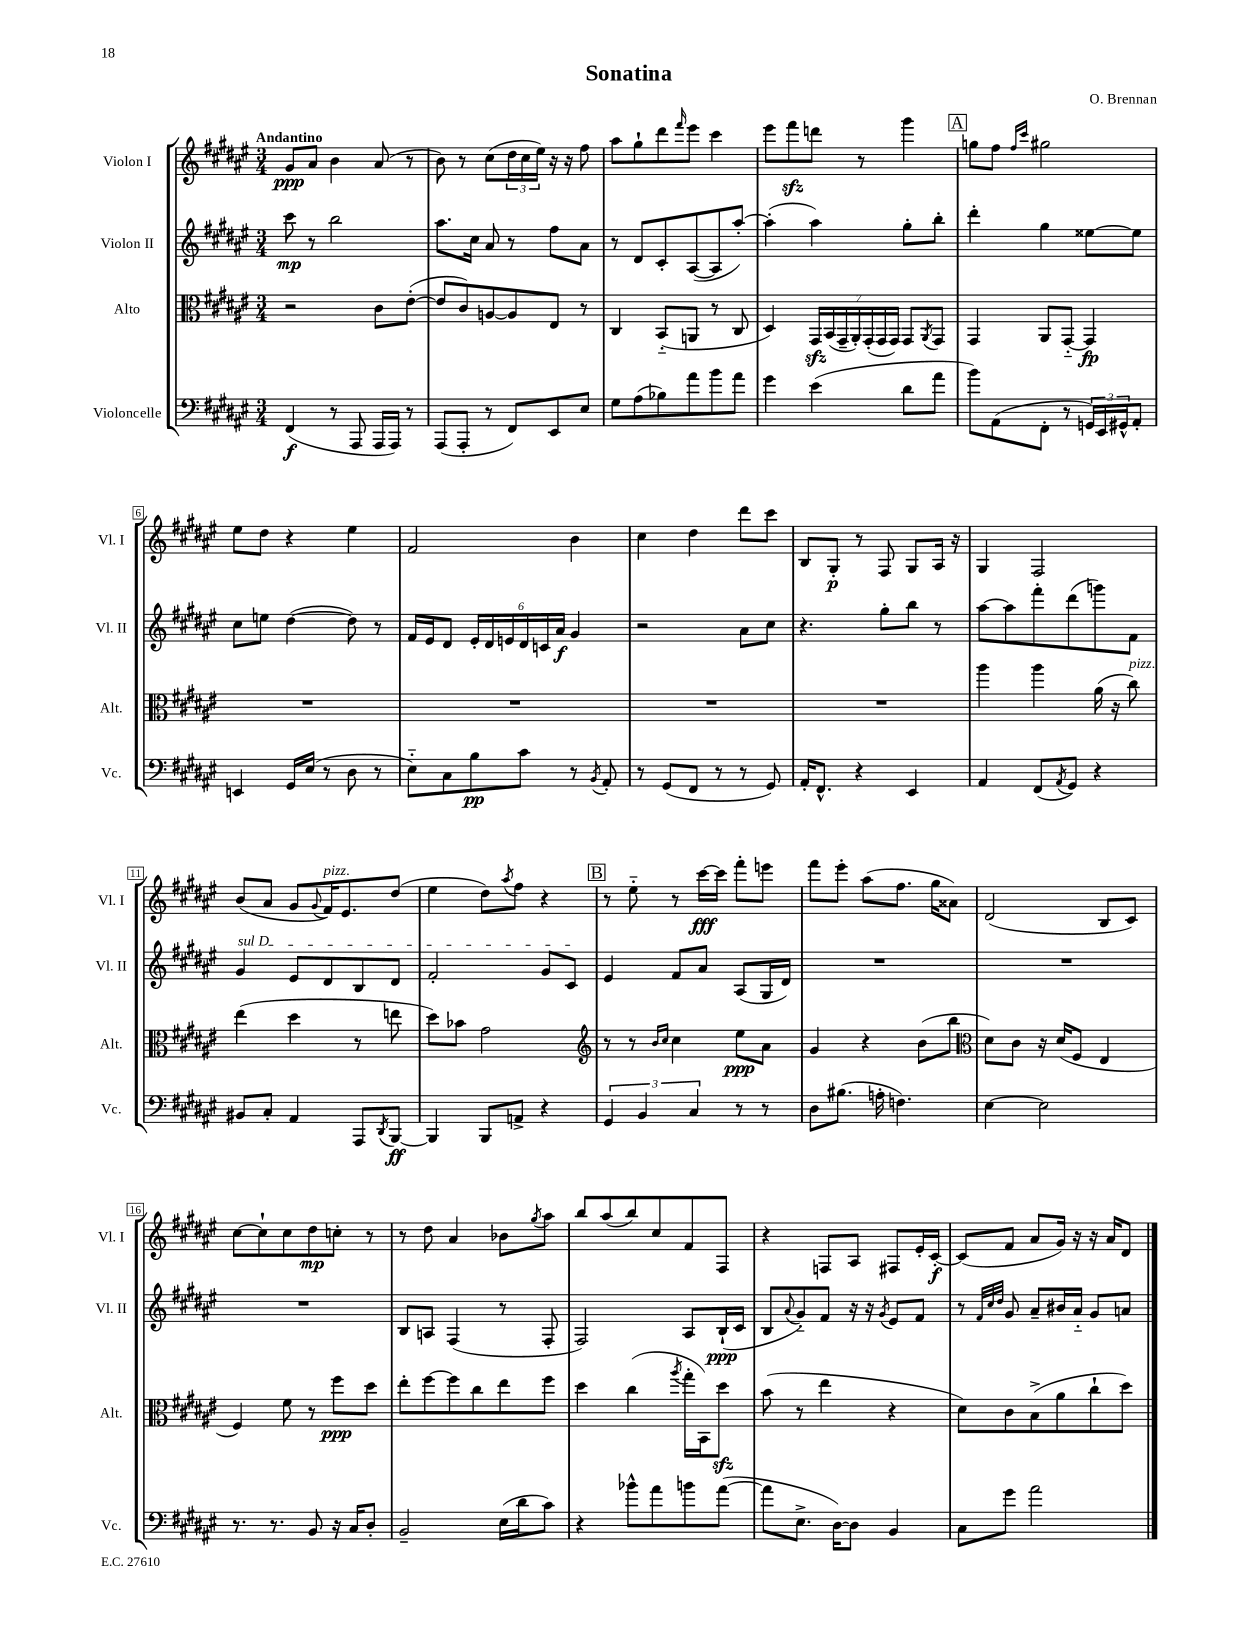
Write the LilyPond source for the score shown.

\header { title = "Sonatina" composer = "O. Brennan" }
<<
\new StaffGroup <<
\new Staff = "s0" \with { instrumentName = "Violon I" shortInstrumentName = "Vl. I" } {
    \clef treble \key fis \major \numericTimeSignature \time 3/4 \tempo "Andantino"
    gis'8\ppp ais'8 b'4 ais'8( r8 |
    b'8) r8 cis''8( \tuplet 3/2 { dis''16 cis''16 eis''16) } r16 r16 fis''8 |
    ais''8 gis''8-! dis'''8 \grace { fis'''16 } eis'''8 cis'''4 |
    eis'''8 fis'''8\sfz d'''8 r8 gis'''4 |
    \mark \markup { \box "A" } g''8 fis''8 \grace { fis''16 cis'''16 } gis''2 |
    eis''8 dis''8 r4 eis''4 |
    fis'2 b'4 |
    cis''4 dis''4 dis'''8 cis'''8 |
    b8 gis8-.\p r8 fis8 gis8 ais16 r16 |
    gis4 fis2 |
    b'8( ais'8 gis'8 \appoggiatura { gis'8 } fis'16^\markup { \italic "pizz." }) eis'8. dis''8( |
    eis''4 dis''8) \acciaccatura { ais''8 } fis''8 r4 |
    \mark \markup { \box "B" } r8 eis''8-_ r8 cis'''16~\fff cis'''16 fis'''8-. e'''8 |
    fis'''8 eis'''8-. ais''8( fis''8. gis''16 aisis'8) |
    dis'2( b8 cis'8) |
    cis''8~ cis''8-! cis''8 dis''8\mp c''8-. r8 |
    r8 dis''8 ais'4 bes'8 \acciaccatura { gis''8 } ais''8 |
    b''8 ais''8( b''8) cis''8 fis'8 fis8 |
    r4 f8 ais8 fis8 eis'16-. cis'16~-.\f |
    cis'8( fis'8 ais'8 gis'16) r16 r16 ais'16 dis'8 \bar "|." |
}
\new Staff = "s1" \with { instrumentName = "Violon II" shortInstrumentName = "Vl. II" } {
    \clef treble \key fis \major \numericTimeSignature \time 3/4
    cis'''8\mp r8 b''2 |
    ais''8. cis''16 ais'8 r8 fis''8 ais'8 |
    r8 dis'8 cis'8-. ais8~( ais8 ais''8~-.) |
    ais''4-.( ais''4) gis''8-. b''8-. |
    \mark \markup { \box "A" } dis'''4-. gis''4 eisis''8~ eisis''8 |
    cis''8 e''8 dis''4~( dis''8) r8 |
    fis'16 eis'16 dis'8 \tuplet 6/4 { eis'16-. dis'16 e'16 dis'16 c'16 ais'16\f } gis'4 |
    r2 ais'8 cis''8 |
    r4. gis''8-. b''8 r8 |
    ais''8~ ais''8 fis'''8-. dis'''8( g'''8) fis'8 |
    \once \override TextSpanner.bound-details.left.text = \markup { \italic "sul D" } gis'4\startTextSpan eis'8 dis'8 b8 dis'8 |
    fis'2-. gis'8 cis'8\stopTextSpan |
    \mark \markup { \box "B" } eis'4 fis'8 ais'8 ais8( gis16 dis'16) |
    R2. |
    R2. |
    R2. |
    b8 a8 fis4( r8 fis8-. |
    fis2) ais8 b16-!\ppp( cis'16 |
    b8 \appoggiatura { ais'8 } gis'8-_) fis'8 r16 r16 \acciaccatura { gis'8 } eis'8 fis'8 |
    r8 \grace { fis'32 cis''32 dis''32 } gis'8 ais'8-- bis'16 ais'16-_ gis'8 a'8 \bar "|." |
}
\new Staff = "s2" \with { instrumentName = "Alto" shortInstrumentName = "Alt." } {
    \clef alto \key fis \major \numericTimeSignature \time 3/4
    r2 cis'8 eis'8~-.( |
    eis'8 cis'8) a8~ a8 eis8 r8 |
    cis4 b,8-_( a,8 r8 cis8 |
    dis4) \tuplet 7/4 { gis,16\sfz b,16( gis,16-- ais,16-.) gis,16-.( gis,16 gis,16) } gis,8 \acciaccatura { ais,8 } gis,8 |
    \mark \markup { \box "A" } gis,4 ais,8 gis,8~-_ gis,4\fp |
    R2. |
    R2. |
    R2. |
    R2. |
    ais''4 ais''4 ais'16( r16 cis''8^\markup { \italic "pizz." }) |
    eis''4( dis''4 r8 e''8 |
    dis''8) bes'8 gis'2 |
    \mark \markup { \box "B" } \clef treble r8 r8 \grace { b'16 cis''16 } cis''4 eis''8\ppp ais'8 |
    gis'4 r4 b'8( b''8 |
    \clef alto dis'8) cis'8 r16 dis'16( fis8 eis4 |
    fis4) fis'8 r8 fis''8\ppp dis''8 |
    eis''8-. fis''8~ fis''8 cis''8 eis''8 fis''8 |
    dis''4 cis''4( \acciaccatura { ais''8 } gis''16-. b,16) dis''8\sfz |
    b'8( r8 eis''4 r4 |
    dis'8) cis'8 b8->( ais'8 cis''8-! dis''8) \bar "|." |
}
\new Staff = "s3" \with { instrumentName = "Violoncelle" shortInstrumentName = "Vc." } {
    \clef bass \key fis \major \numericTimeSignature \time 3/4
    fis,4\f( r8 ais,,8 ais,,16 ais,,16) r8 |
    ais,,8( ais,,8-. r8 fis,8) eis,8 eis8 |
    gis8 ais8( bes8) ais'8 b'8 ais'8 |
    gis'4 eis'4( dis'8 ais'8 |
    \mark \markup { \box "A" } b'8) ais,8( fis,8-. r8 \tuplet 3/2 { g,16) eis,16 gis,16-^ } ais,8-. |
    e,4 gis,16 eis16( r8 dis8 r8 |
    eis8-_) cis8 b8\pp cis'8 r8 \acciaccatura { b,8 } ais,8-. |
    r8 gis,8( fis,8 r8 r8 gis,8) |
    ais,16-. fis,8.-^ r4 eis,4 |
    ais,4 fis,8( \acciaccatura { ais,8 } gis,8) r4 |
    bis,8 cis8-. ais,4 ais,,8 \acciaccatura { dis,8 } b,,8~\ff |
    b,,4 b,,8 a,8-> r4 |
    \mark \markup { \box "B" } \tuplet 3/2 { gis,4 b,4 cis4 } r8 r8 |
    dis8 bis8.( a16-. f4.) |
    eis4~ eis2 |
    r8. r8. b,8 r16 cis16 dis8-. |
    b,2-- eis16( dis'16 cis'8) |
    r4 bes'8-^ ais'8 b'8 ais'8~( |
    ais'8 eis8.-> dis16~) dis8 b,4 |
    cis8 gis'8 ais'2 \bar "|." |
}
>>
>>
\layout { \context { \Score \override BarNumber.stencil = #(make-stencil-boxer 0.1 0.3 ly:text-interface::print) } }
